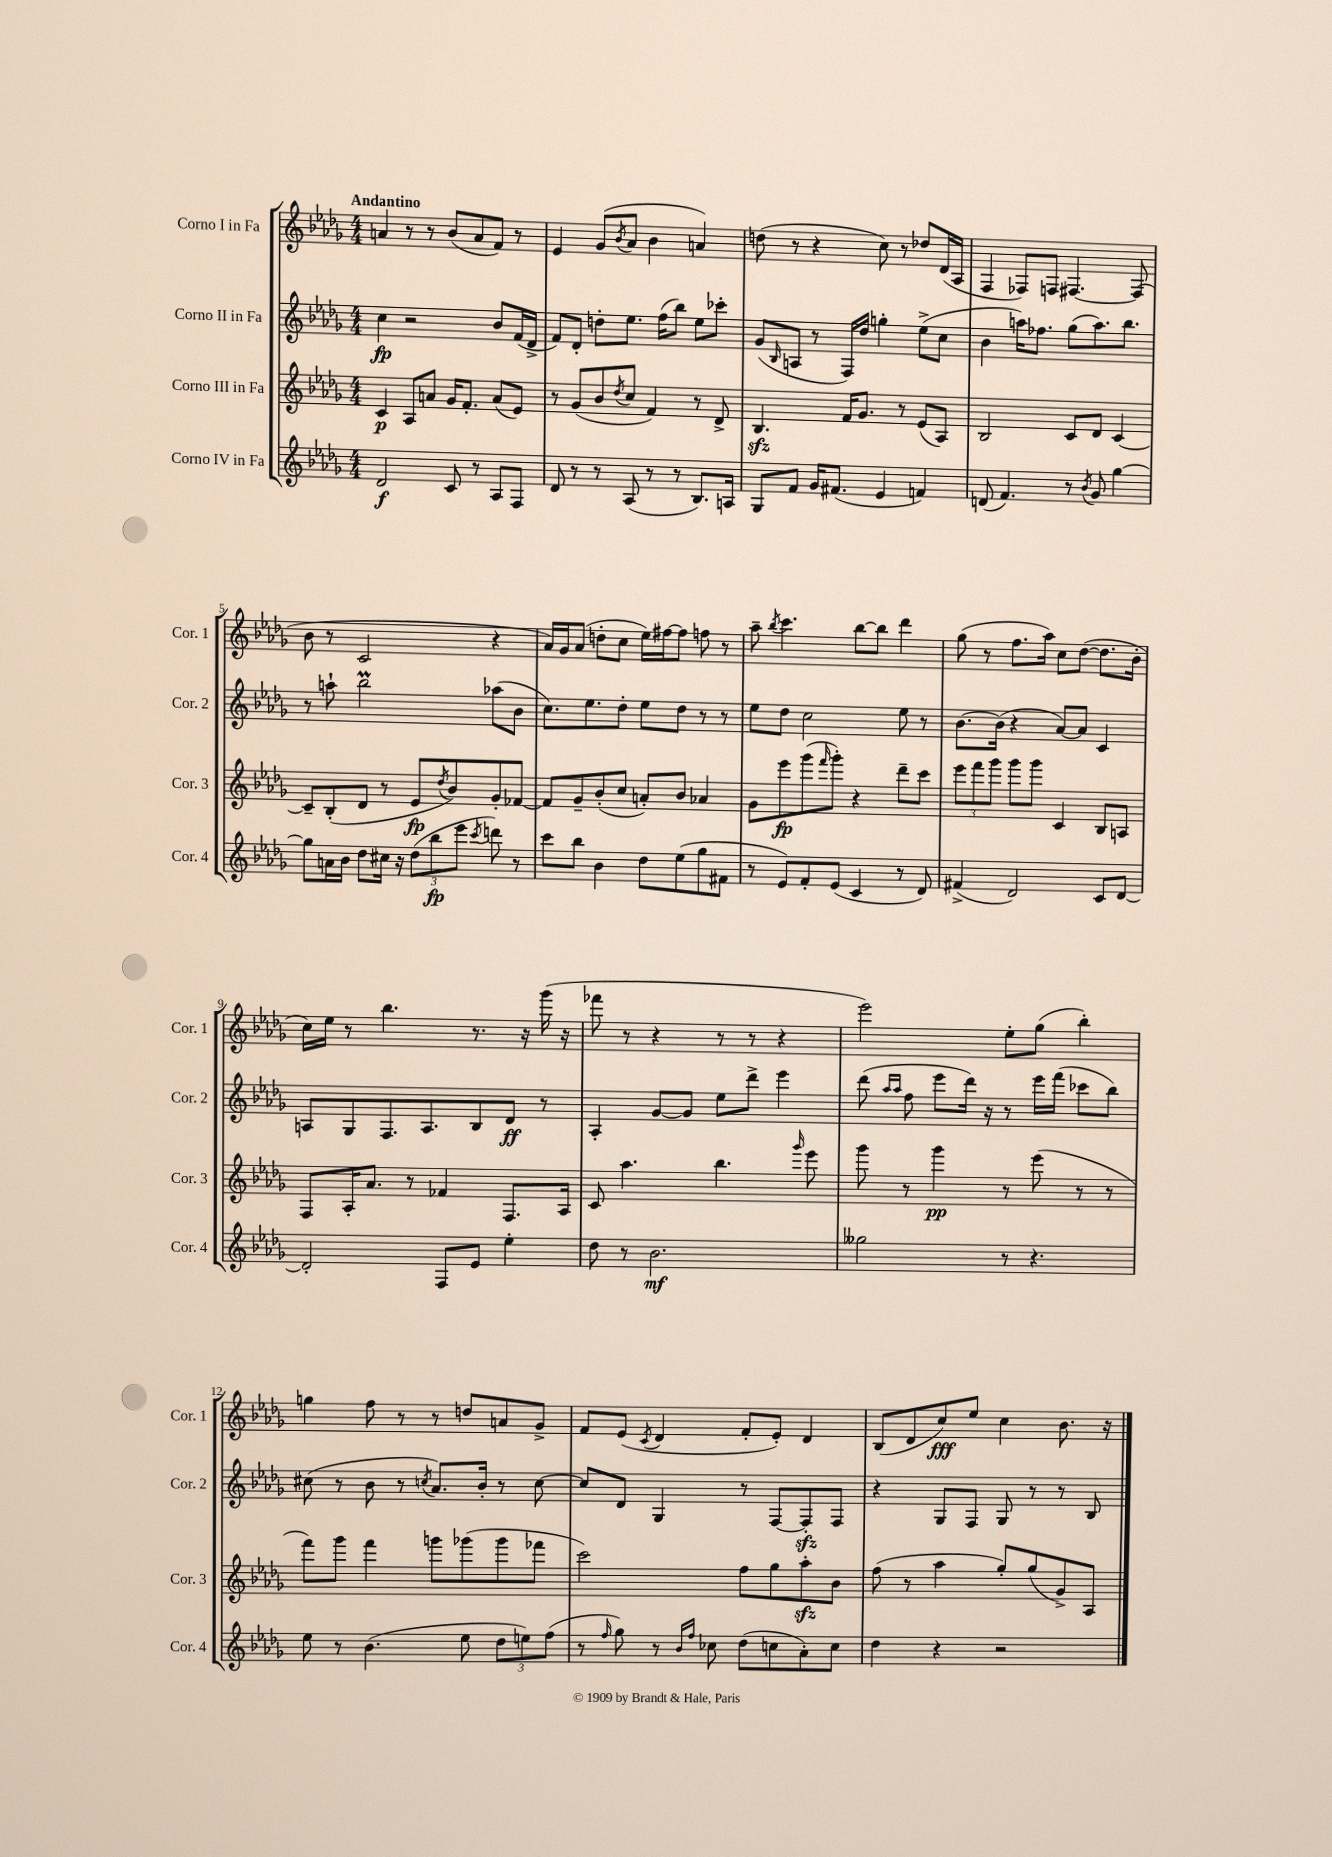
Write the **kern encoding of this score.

**kern	**dynam	**kern	**dynam	**kern	**dynam	**kern	**dynam
*part4	*part4	*part3	*part3	*part2	*part2	*part1	*part1
*staff4	*staff4	*staff3	*staff3	*staff2	*staff2	*staff1	*staff1
*I"Corno IV in Fa	*	*I"Corno III in Fa	*	*I"Corno II in Fa	*	*I"Corno I in Fa	*
*I'Cor. 4	*	*I'Cor. 3	*	*I'Cor. 2	*	*I'Cor. 1	*
*clefG2	*	*clefG2	*	*clefG2	*	*clefG2	*
*k[b-e-a-d-g-]	*	*k[b-e-a-d-g-]	*	*k[b-e-a-d-g-]	*	*k[b-e-a-d-g-]	*
*M4/4	*	*M4/4	*	*M4/4	*	*M4/4	*
=1	=1	=1	=1	=1	=1	=1	=1
!	!	!	!	!	!	!LO:TX:a:B:t=Andantino	!
2d-/	f	4c/	p	4cc\	fp	4an/	.
.	.	8A-/L	.	2r	.	8r	.
.	.	8an/J	.	.	.	8r	.
8c/	.	16g-/KL	.	.	.	(8b-/L	.
.	.	8.f'/J	.	.	.	.	.
8r	.	.	.	.	.	8a/	.
8A-/L	.	(8a/L	.	8b-/L	.	8f/J)	.
8F/J	.	8e-/J)	.	(16f/L	.	8r	.
.	.	.	.	16d-^/JJ	.	.	.
=2	=2	=2	=2	=2	=2	=2	=2
8d-/	.	8r	.	8f/L)	.	4e-/	.
8r	.	(8g-/L	.	8d-'/J	.	.	.
8r	.	8b-/	.	8ddn'\L	.	(8g-/L	.
.	.	8qdd-/	.	.	.	8qb-/	.
(8A-/	.	8cc/J	.	8.ee-\J	.	8a-/J	.
8r	.	4f/)	.	.	.	4b-\	.
.	.	.	.	(16ff\KL	.	.	.
8r	.	.	.	8bb-\J)	.	.	.
8.B-/L)	.	8r	.	8ee-\L	.	4an/)	.
.	.	8d-^/	.	8ccc-X'\J	.	.	.
16An/Jk	.	.	.	.	.	.	.
=3	=3	=3	=3	=3	=3	=3	=3
8G-/L	.	4.B-zz/	.	(8g-/L	.	(8ddn\	.
.	.	.	.	16qqB-/	.	.	.
8f/J	.	.	.	8An/J	.	8r	.
16g-/KL	.	.	.	8r	.	4r	.
(8.f#X/J	.	.	.	.	.	.	.
.	.	16f/KL	.	16F/LL)	.	.	.
.	.	8.g-/J	.	16dd-/JJ	.	.	.
4e-/	.	.	.	4ggn'\	.	8cc\)	.
.	.	8r	.	.	.	8r	.
4fn/)	.	(8e-/L	.	(8ee-^\L	.	8dd-X/L	.
.	.	8A-/J)	.	8cc\J	.	(16d-/L	.
.	.	.	.	.	.	16A-/JJ	.
=4	=4	=4	=4	=4	=4	=4	=4
(8dn/	.	2B-/	.	4b-\	.	4F/	.
4.f/)	.	.	.	.	.	.	.
.	.	.	.	16aan\KL)	.	8F-X/L)	.
.	.	.	.	8.ff-X\J	.	.	.
.	.	.	.	.	.	8Fn/J	.
8r	.	8c/L	.	(8gg-\L	.	[4.F#X/	.
8qb-/	.	.	.	.	.	.	.
8g-/	.	8d-/J	.	8.aa\)	.	.	.
[4gg-\	.	[4c/	.	.	.	.	.
.	.	.	.	8.bb-\J	.	.	.
.	.	.	.	.	.	(8F#/]	.
!!LO:LB:g=z
=5	=5	=5	=5	=5	=5	=5	=5
8gg-\L]	.	8c~/L]	.	8r	.	8b-\	.
16an\L	.	(8B-'/	.	8aan`\	.	8r	.
16b-\JJ	.	.	.	.	.	.	.
8dd-\L	.	8d-/J	.	2bb-M\	.	2c/	.
16cc#X\Jk	.	8r	.	.	.	.	.
16r	.	.	.	.	.	.	.
(12dd-\L	.	8e-/L	fp	.	.	.	.
12bb-\	fp	.	.	.	.	.	.
.	.	8qdd-/	.	.	.	.	.
.	.	8b-/)	.	.	.	.	.
12eee-\J	.	.	.	.	.	.	.
8qccc/	.	.	.	.	.	.	.
8dddn\)	.	8g-'/	.	(8aa-X\L	.	4r	.
8r	.	[8f-X/J	.	8b-\J	.	.	.
=6	=6	=6	=6	=6	=6	=6	=6
8ccc\L	.	8f-/L]	.	8.cc\L)	.	16a-/LL)	.
.	.	.	.	.	.	16g-/J	.
8bb-\J	.	8g-~/	.	.	.	(8a-/J	.
.	.	.	.	8.ee-\	.	.	.
4b-\	.	(8b-'/	.	.	.	8ddn'\L	.
.	.	8cc/J	.	8dd-'\J	.	8cc\J	.
8dd-\L	.	8an'/L)	.	8ee-\L	.	16ee-\LL)	.
.	.	.	.	.	.	[16ff#X\J	.
(8ee-\	.	8b-/J	.	8dd-\J	.	8ff#\J]	.
8gg-\	.	4a-X/	.	8r	.	8ffn\	.
8f#X\J	.	.	.	8r	.	8r	.
=7	=7	=7	=7	=7	=7	=7	=7
8r	.	8g-\L	.	8ee-\L	.	8aa-~\	.
.	.	.	.	.	.	8qbb-/	.
8e-/L)	.	8eee-\	fp	8dd-\J	.	4.ccc\	.
8f'/	.	(8ggg-\	.	2cc\	.	.	.
.	.	16qqfff/	.	.	.	.	.
(8e-/J	.	8ggg-'\J)	.	.	.	.	.
4c/	.	4r	.	.	.	[8bb-\L	.
.	.	.	.	.	.	8bb-\J]	.
8r	.	8ddd-~\L	.	8ee-\	.	4ddd-\	.
8d-/)	.	8ccc\J	.	8r	.	.	.
=8	=8	=8	=8	=8	=8	=8	=8
(4f#X^/	.	12eee-\L	.	[8.b-\L	.	(8gg-\	.
.	.	12fff\	.	.	.	.	.
.	.	.	.	.	.	8r	.
.	.	12ggg-\J	.	.	.	.	.
.	.	.	.	(16b-\Jk]	.	.	.
2d-/)	.	8ggg-\L	.	4r	.	8.ff\L	.
.	.	8ggg-\J	.	.	.	.	.
.	.	.	.	.	.	16aa-\Jk)	.
.	.	4c/	.	[8a-/L)	.	8cc\L	.
.	.	.	.	8a-/J]	.	([8dd-\J	.
8c/L	.	8B-/L	.	4c/	.	8.dd-\L]	.
[8d-/J	.	8An/J	.	.	.	.	.
.	.	.	.	.	.	16b-'\Jk	.
!!LO:LB:g=z
=9	=9	=9	=9	=9	=9	=9	=9
2d-'/]	.	8F/L	.	8An/L	.	16cc\LL)	.
.	.	.	.	.	.	16ee-\JJ	.
.	.	16A-'/K	.	8G-/	.	8r	.
.	.	8.a-/J	.	.	.	.	.
.	.	.	.	8.F/	.	4.bb-\	.
.	.	8r	.	.	.	.	.
.	.	.	.	8.A/	.	.	.
8F/L	.	4f-X/	.	.	.	.	.
8e-/J	.	.	.	8B-/	.	8.r	.
4ee-'\	.	8.F/L	.	8d-/J	ff	.	.
.	.	.	.	.	.	16r	.
.	.	.	.	8r	.	(16ggg-\	.
.	.	16A-/Jk	.	.	.	16r	.
=10	=10	=10	=10	=10	=10	=10	=10
8dd-\	.	8c/	.	4A-'/	.	8fff-X\	.
8r	.	4.aa-\	.	.	.	8r	.
2.b-\	mf	.	.	[8g-/L	.	4r	.
.	.	.	.	8g-/J]	.	.	.
.	.	4.bb-\	.	8ee-\L	.	8r	.
.	.	.	.	8ddd-^\J	.	8r	.
.	.	.	.	4eee-\	.	4r	.
.	.	16qqggg-/	.	.	.	.	.
.	.	8eee-\	.	.	.	.	.
=11	=11	=11	=11	=11	=11	=11	=11
2gg--X\	.	8ggg-\	.	(8ddd-\	.	2eee-\)	.
.	.	.	.	16qqaa-/LL	.	.	.
.	.	.	.	16qqaa-/JJ	.	.	.
.	.	8r	.	8ff\	.	.	.
.	.	4ggg-\	pp	8eee-\L	.	.	.
.	.	.	.	16ddd-\Jk)	.	.	.
.	.	.	.	16r	.	.	.
8r	.	8r	.	8r	.	8ee-'\L	.
4.r	.	(8eee-\	.	16eee-\LL	.	(8gg-\J	.
.	.	.	.	(16fff\JJ	.	.	.
.	.	8r	.	8ccc-X\L	.	4bb-'\)	.
.	.	8r	.	8bb-\J)	.	.	.
!!LO:LB:g=z
=12	=12	=12	=12	=12	=12	=12	=12
8ee-\	.	8fff\L)	.	(8cc#X\	.	4ggn\	.
8r	.	8ggg-\J	.	8r	.	.	.
(4.b-\	.	4fff\	.	8b-\	.	8ff\	.
.	.	.	.	8r	.	8r	.
.	.	.	.	8qccn/	.	.	.
.	.	8gggn\L	.	8.a-/L)	.	8r	.
8ee-\	.	(8ggg-X\	.	.	.	8ddn/L	.
.	.	.	.	16b-'/Jk	.	.	.
12dd-\L	.	8ggg-\	.	8r	.	8an/	.
12een\)	.	.	.	.	.	.	.
.	.	8fff-X\J	.	[8cc\	.	8g-^/J	.
(12ff\J	.	.	.	.	.	.	.
=13	=13	=13	=13	=13	=13	=13	=13
8r	.	2ccc\)	.	8cc/L]	.	8f/L	.
16qqff/	.	.	.	.	.	.	.
8gg-\)	.	.	.	8d-/J	.	(8e-/J	.
.	.	.	.	.	.	8qc/	.
8r	.	.	.	4G-/	.	4d-/	.
16qqb-/LL	.	.	.	.	.	.	.
16qqff/JJ	.	.	.	.	.	.	.
8cc-X\	.	.	.	.	.	.	.
(8dd-\L	.	8ff\L	.	8r	.	8f'/L	.
8ccn\	.	8gg-\	.	[8F/L	.	8e-'/J)	.
8a-'\)	.	8aa-zz'\	.	8Fzz'/]	.	4d-/	.
8cc\J	.	8b-\J	.	8F/J	.	.	.
=14	=14	=14	=14	=14	=14	=14	=14
4dd-\	.	(8ff\	.	4r	.	(8B-/L	.
.	.	8r	.	.	.	8d-/	.
4r	.	4aa-\	.	8G-/L	.	8cc/)	fff
.	.	.	.	8F/J	.	8ee-/J	.
2r	.	8gg-'/L)	.	8G-/	.	4cc\	.
.	.	(8gg-/	.	8r	.	.	.
.	.	8g-^/)	.	8r	.	8.b-\	.
.	.	8A-/J	.	8B-/	.	.	.
.	.	.	.	.	.	16r	.
==	==	==	==	==	==	==	==
*-	*-	*-	*-	*-	*-	*-	*-
